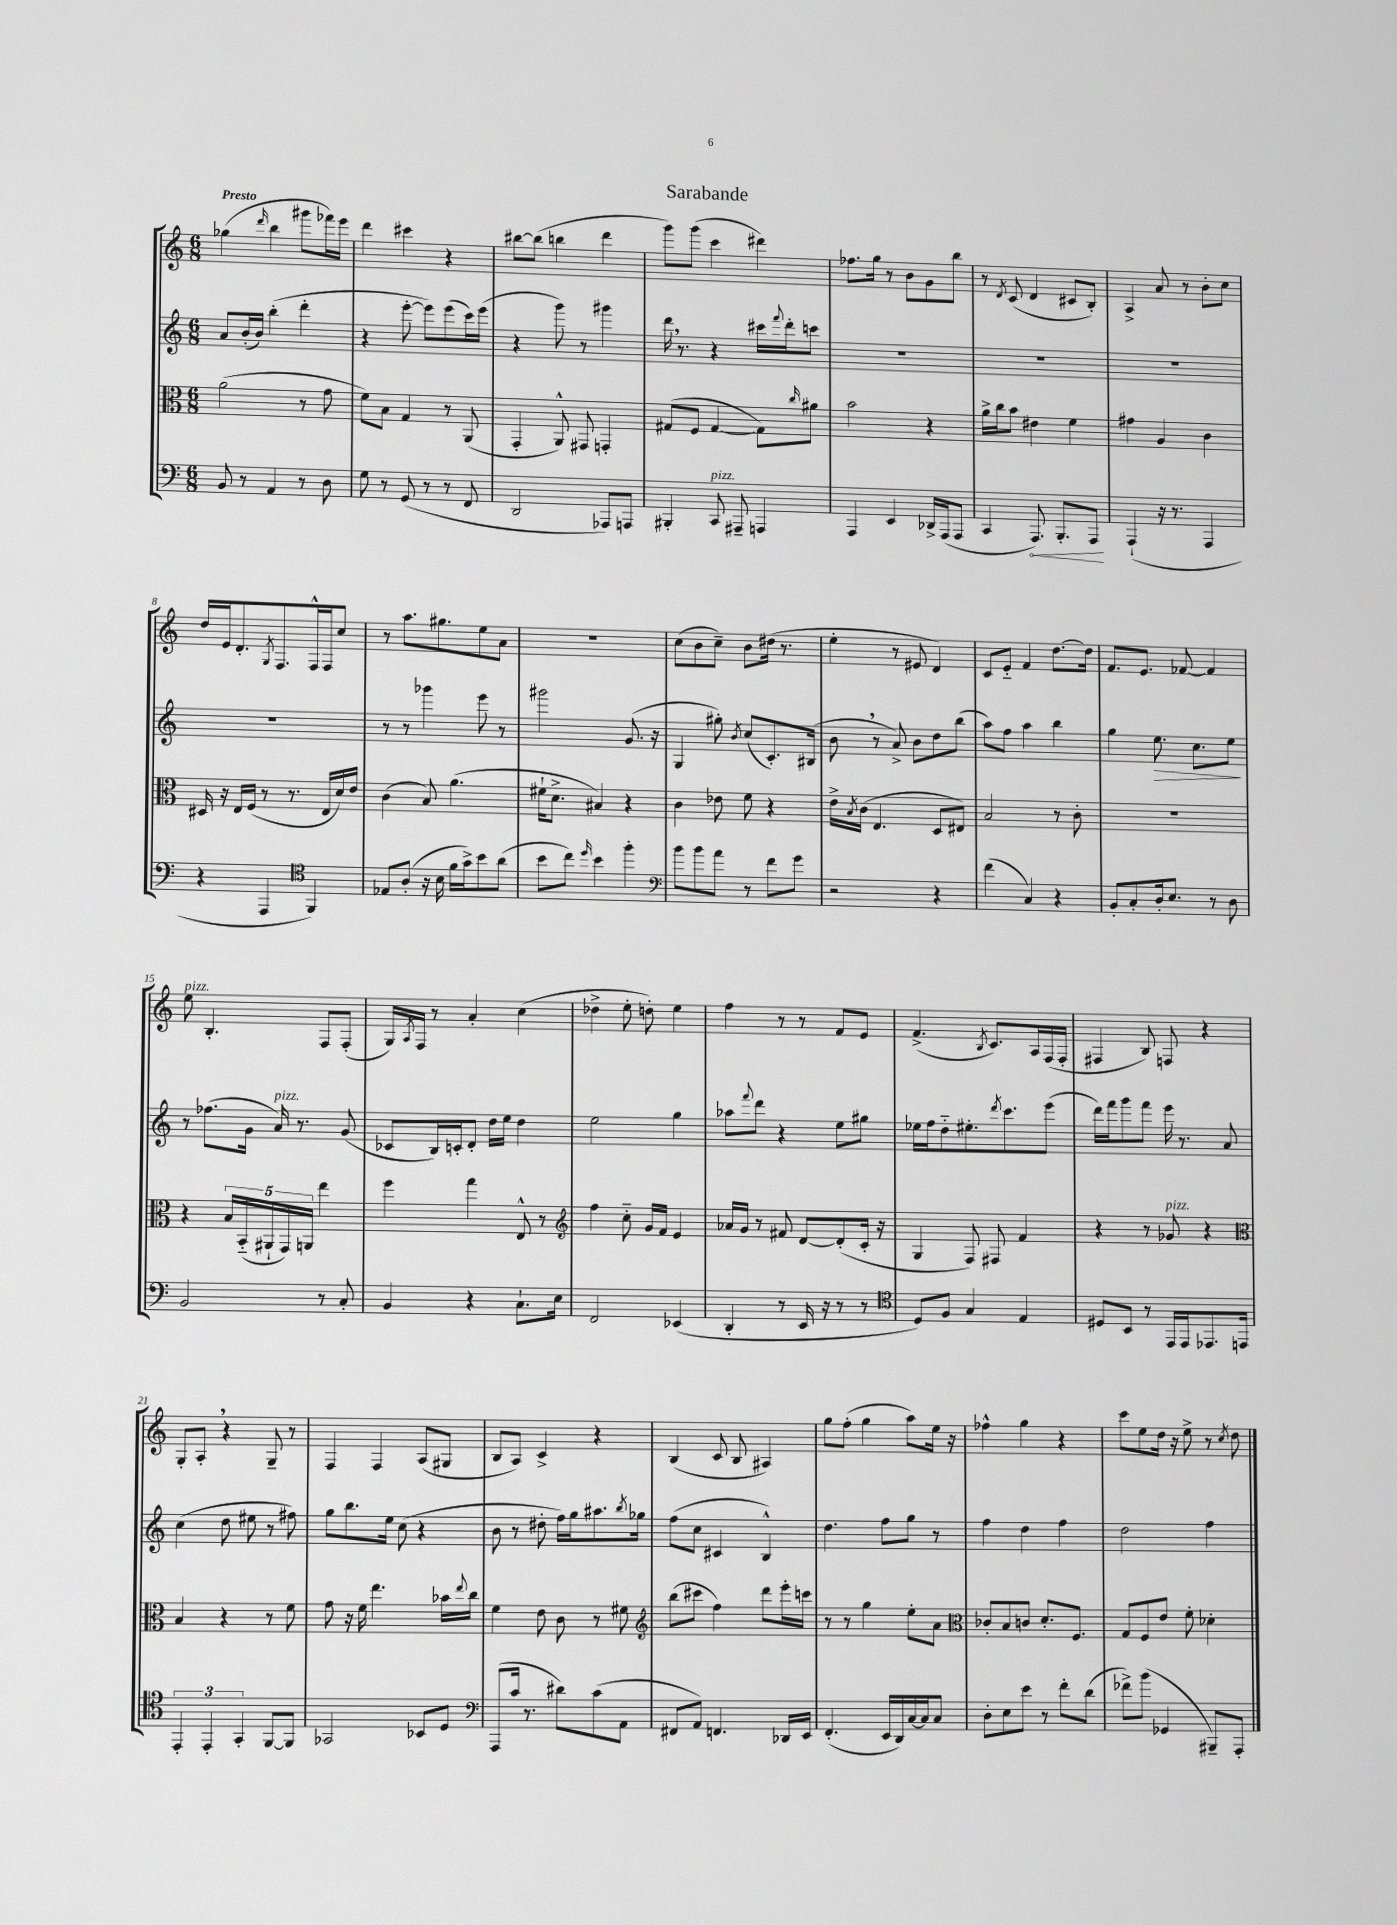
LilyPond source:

\header { title = "Sarabande" }
<<
\new StaffGroup <<
\new Staff = "s0" {
    \clef treble \key c \major \numericTimeSignature \time 6/8 \tempo "Presto"
    ges''4( \grace { d'''16 } b''4 gis'''8 fes'''16) e'''16 |
    d'''4 cis'''4 r4 |
    bis''8~ bis''8( b''4 d'''4 |
    g'''8) g'''8( c'''4 dis'''4) |
    fes''8. g''16 r8 b'8 g'8 b''8 |
    r8 \acciaccatura { d'8 } c'8( d'4 cis'8 b8-.) |
    a4-> a'8 r8 b'8-. c''8 |
    d''16 e'16 d'8.-. \acciaccatura { g8 } f8. f16-^ f16 c''8 |
    r8 a''8. gis''8. e''8 a'8 |
    R2. |
    c''8( b'8 c''8--) b'8 dis''16( r8. |
    e''4-. r8 eis'8 d'4) |
    c'8 e'8-_ f'4 d''8.~ d''16 |
    f'8. e'8. fes'8~ fes'4 |
    e''8^\markup { \italic "pizz." } b4.-. f8 f8-.( |
    g16) \acciaccatura { a8 } f16 r8 a'4-. c''4( |
    des''4-> e''8-. d''8-.) e''4 |
    f''4 r8 r8 f'8 e'8 |
    f'4.->( \acciaccatura { b8 } c'8.) a16 f16( f16-. |
    fis4 b8) f8 r4 |
    g8-. a8-. \breathe r4 g8-- r8 |
    f4 f4 a8( gis8 |
    b8 a8) c'4-> r4 |
    b4( c'8 b8 ais4) |
    g''8 f''8-.( g''4 a''8) e''16 r16 |
    fes''4-^ g''4 r4 |
    c'''8 e''8 d''16 r16 e''8-> r8 \acciaccatura { c''8 } d''8 \bar "|." |
}
\new Staff = "s1" {
    \clef treble \key c \major \numericTimeSignature \time 6/8
    a'8 b'16-.( b'16) b''4-.( d'''4-. |
    r4 e'''8~-. e'''8) e'''8( c'''16) e'''16( |
    r4 g'''8) r8 gis'''4 |
    d'''16 \breathe r8. r4 cis'''16 \appoggiatura { f'''8 } d'''16-. c'''8 |
    R2. |
    R2. |
    R2. |
    R2. |
    r8 r8 ges'''4 e'''8 r8 |
    gis'''2 g'8.( r16 |
    g4 gis''8-.) \acciaccatura { b'8 } c''8( c'8.-.) bis16( |
    b'8 \breathe r8 a'8->) b'8 d''8 b''8( |
    a''8) f''8 a''4 b''4 |
    g''4 e''8.\> c''8. e''8\! |
    r8 fes''8.( g'16 a'16^\markup { \italic "pizz." }) r8. g'8( |
    ces'8 b16) c'16-. d'8-. d''16 e''16 d''4 |
    e''2 g''4 |
    aes''8 \appoggiatura { f'''8 } d'''8 r4 e''8 gis''8 |
    ees''16 f''16 d''8-_ eis''8.-. \acciaccatura { d'''8 } c'''8. e'''8( |
    d'''16) f'''16 g'''8 f'''8 e'''16 r8. a'8 |
    c''4( d''8 eis''8 r8 fis''8) |
    g''8 b''8. e''16 c''8( r4 |
    b'8 r8 dis''8-. f''16) g''16 ais''8. \acciaccatura { b''8 } ges''16 |
    f''8( c''8 cis'4 b4-^) |
    d''4. f''8 g''8 r8 |
    f''4 d''4 f''4 |
    d''2 f''4 \bar "|." |
}
\new Staff = "s2" {
    \clef alto \key c \major \numericTimeSignature \time 6/8
    a'2( r8 g'8 |
    f'8) b8 g4 r8 a,8( |
    g,4-. a,8-^) gis,8 g,4-. |
    gis8( f8 gis4~ gis8) \grace { c''16 } ais'8 |
    b'2 r4 |
    a'16-> c''16 b'8 eis'4 f'4 |
    gis'4 a4 c'4 |
    dis16 r16 e16 f16( r8 r8. e16 d'16) e'16 |
    c'4( b8) a'4.( |
    fis'16-! d'8.-> bis4) r4 |
    c'4 ees'8 f'8 r4 |
    e'16-> \acciaccatura { b8 } c'16( e4. d8 eis8) |
    b2 r8 c'8-. |
    R2. |
    r4 \tuplet 5/4 { b16 b,16-_( ais,16-! g,16) a,16 } e''4 |
    f''4 g''4 e8-^ r8 |
    \clef treble f''4 c''8-_ g'16 f'16 e'4 |
    aes'16 g'16 r8 fis'8 d'8~ d'8-.( c'16-. r16 |
    g4 f8) fis8 f'4 |
    r4 r8 ges'8^\markup { \italic "pizz." } r4 |
    \clef alto b4 r4 r8 f'8 |
    g'8 r16 f'16 e''4. bes'16 \appoggiatura { e''8 } c''16 |
    f'4 e'8 c'8 r8 fis'8 |
    \clef treble b''8( cis'''8 f''4) d'''8 e'''16-. c'''16 |
    r8 r8 g''4 e''8-. a'8 |
    \clef alto ces'8-. b8 c'8 d'8.-. f8. |
    g8 f8 e'8 f'8-. des'4-. \bar "|." |
}
\new Staff = "s3" {
    \clef bass \key c \major \numericTimeSignature \time 6/8
    b,8 r8 a,4 r8 d8 |
    g8 r8 g,8( r8 r8 f,8 |
    d,2 aes,,8) a,,8 |
    bis,,4-. c,8^\markup { \italic "pizz." } ais,,8-- a,,4 |
    a,,4 e,4 des,16-> a,,16( a,,8 |
    c,4 \once \override Hairpin.circled-tip = ##t a,,8.\<) b,,8.-. a,,8\! |
    a,,4-!( r16 r8. a,,4 |
    r4 a,,4 \clef tenor f,4) |
    ees8 a8-.( r16 b16 f'16 g'16->) b'8 a'8( |
    b'8 c''8) \grace { d''16 } b'4 f''4-. |
    \clef bass b'8 b'8 a'8 r8 f'8 g'8 |
    r2 r4 |
    f'4( c4) r4 |
    b,8-. c8-. d16-. e8. r8 d8 |
    b,2 r8 c8-. |
    b,4 r4 c8.-! e16 |
    f,2 ees,4( |
    d,4-. r8 e,16 r16 r8 r8 |
    \clef tenor d8) f8 g4 e4 |
    dis8 b,8 r8 e,16 e,16 ees,8. e,16 |
    \tuplet 3/2 { e,4-. e,4-. g,4-. } f,8~ f,8 |
    ges,2 bes,8 d8 |
    \clef bass a,,8( c'16 r8. dis'8) c'8( a,8 |
    fis,8 a,8) f,4. des,16 e,16 |
    f,4.-.( e,16 d,16) c16~ c16 c8 |
    d8-. e8 e'8 r8 f'8-. d'8( |
    fes'8->) b'8( ges,4 bis,,8--) a,,8-. \bar "|." |
}
>>
>>
